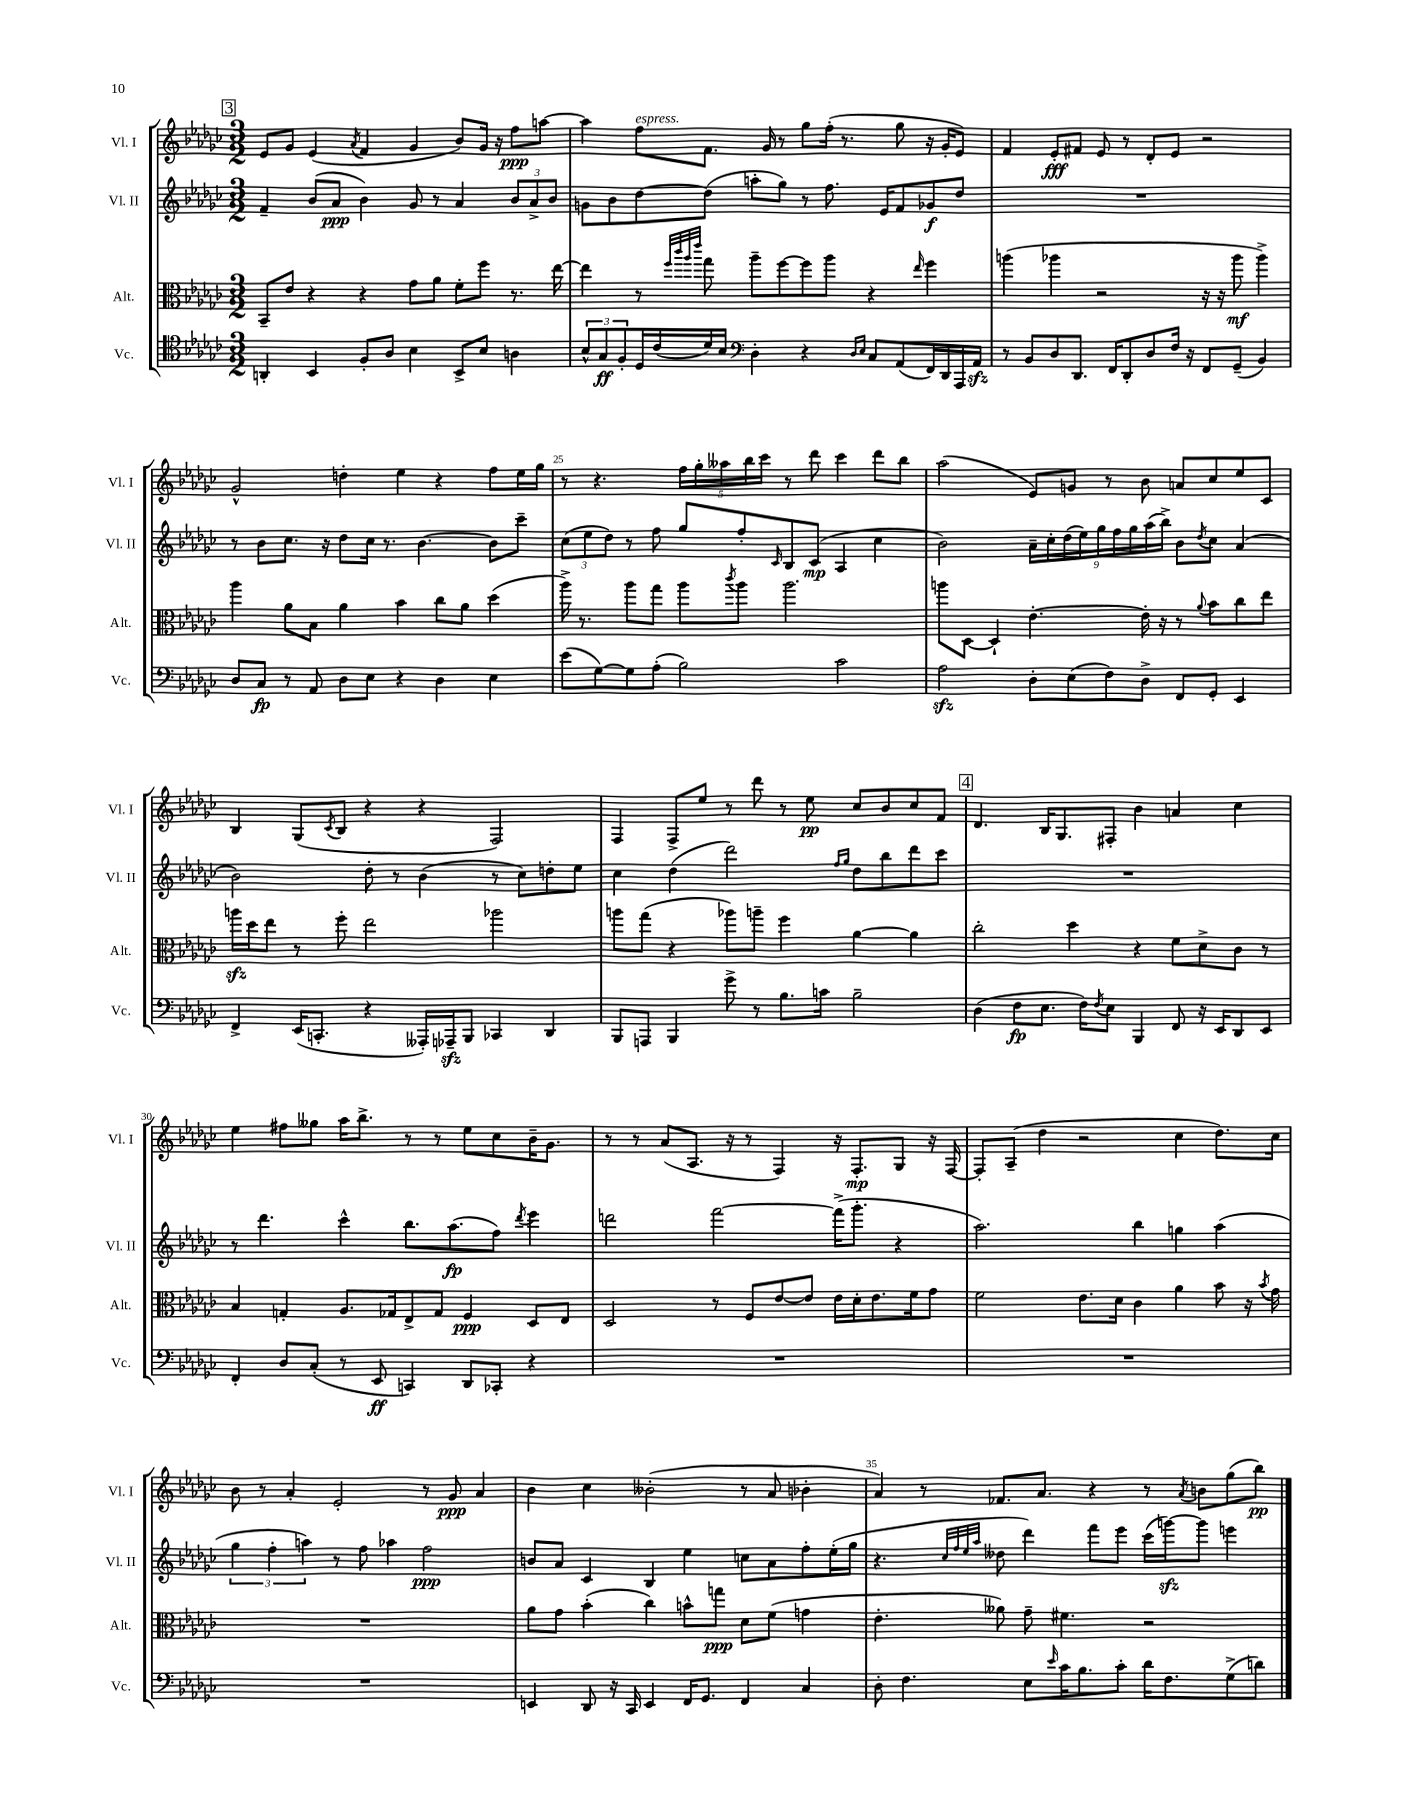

**kern	**kern	**kern	**kern
*staff4	*staff3	*staff2	*staff1
*clefC4	*clefC3	*clefG2	*clefG2
*k[b-e-a-d-g-c-]	*k[b-e-a-d-g-c-]	*k[b-e-a-d-g-c-]	*k[b-e-a-d-g-c-]
*M3/2	*M3/2	*M3/2	*M3/2
4AA'/	8BB-~/L	4f~/	8e-/L
.	8e-/J	.	8g-/J
4BB-/	4r	(8b-/L	(4e-/
.	.	8a-/J	.
.	.	.	8qa-/
8F'/L	4r	4b-\)	4f/
8A-/J	.	.	.
4B-\	8g-\L	8g-/	4g-/
.	8a-\J	8r	.
8BB-^/L	8f'\L	4a-/	8b-/L)
8B-/J	8ff\J	.	16g-/Jk
.	.	.	16r
4A\	8.r	12b-/L	8ff\L
.	.	12a-^/	.
.	.	.	[8aa\J
.	.	12b-/J	.
.	[16ee-\	.	.
=	=	=	=
12B-^^/L	4ee-\]	8g\L	4aa\]
12G-/	.	.	.
.	.	8b-\	.
12F'/	.	.	.
16D-/L	8r	[8dd-\	8ff\L
(16c-/	.	.	.
.	32qqff/LLL	.	.
.	32qqccc-/	.	.
.	32qqaa-/	.	.
.	32qqeee-/JJJ	.	.
16d-/)	8gg-\	(8dd-\]J	8.f\J
16B-/JJ	.	.	.
*clefF4	*	*	*
4D-'\	8aa-~\L	8aa'\L	.
.	.	.	16g-/
.	[8ff\	8gg-\J)	8r
4r	8ff\]	8r	8gg-\L
.	8aa-\J	8.ff\	(16ff'\Jk
.	.	.	8.r
16qqD-/LL	.	.	.
16qqE-/JJ	.	.	.
8C-/L	4r	.	.
.	.	16e-/LK	.
(8AA-/	.	8f/	8gg-\
.	16qqee-/	.	.
16FF/L)	4ff\	8g-/	16r
16DD-/	.	.	16g-'/LK
16AAA-/	.	8dd-/J	8e-/J)
16AA-/JJ	.	.	.
=	=	=	=
8r	(4aa\	1.r	4f/
8BB-/L	.	.	.
8D-/	4aa-\	.	8e-'/L
8.DD-/J	.	.	8f#/J
.	2r	.	8e-/
16FF/LK	.	.	.
8DD-'/	.	.	8r
8D-/	.	.	8d-'/L
16F/Jk	.	.	8e-/J
16r	.	.	.
8FF/L	16r	.	2r
.	16r	.	.
(8GG-~/J	8aa-\	.	.
4BB-/)	4aa-^\)	.	.
=	=	=	=
8D-/L	4aa-\	8r	2g-^^/
8C-/J	.	8b-\L	.
8r	8a-\L	8.cc-\J	.
8AA-/	8B-\J	.	.
.	.	16r	.
8D-\L	4a-\	8dd-\L	4dd'\
8E-\J	.	16cc-\Jk	.
.	.	8.r	.
4r	4b-\	.	4ee-\
.	.	[4.b-\	.
4D-\	8cc-\L	.	4r
.	8a-\J	.	.
4E-\	(4dd-\	8b-\]L	8ff\L
.	.	8ccc-~\J	16ee-\L
.	.	.	16gg-\JJ
=	=	=	=
(8e-\L	16aa-^\)	(12cc-\L	8r
.	8.r	.	.
.	.	12ee-\	.
[8G-\)	.	.	4.r
.	.	12dd-\J)	.
8G-\]	8aa-\L	8r	.
(8A-'\J	8gg-\J	8ff\	.
2B-\)	8aa-\L	8gg-/L	20ff\LL
.	.	.	20gg-'\
.	.	.	20aa--\
.	8qccc-/	.	.
.	8aa-\J	8ff'/	.
.	.	.	20bb-\
.	.	.	20ccc-\JJ
.	.	16qqc-/	.
.	2.aa-\	8B-/	8r
.	.	(8c-/J	8ddd-\
2c-\	.	4A-/	4ccc-\
.	.	4cc-\	8ddd-\L
.	.	.	8bb-\J
=	=	=	=
2A-\	8aa\L	2b-\)	(2aa-\
.	[8D-\J	.	.
.	4D-`/]	.	.
8D-'\L	[4.e-'\	18a-~\LL	8e-/L)
.	.	18cc-'\	.
.	.	(18dd-\	.
(8E-\	.	.	8g/J
.	.	18ee-\)	.
.	.	18gg-\	.
8F\)	.	.	8r
.	.	18ff\	.
.	.	18gg-\	.
8D-^\J	16e-'\]	.	8b-\
.	.	(18aa-\	.
.	16r	.	.
.	.	18bb-^\JJ)	.
8FF/L	8r	8b-\L	8a/L
.	8qqa-/	8qdd-/	.
8GG-'/J	8b-\L	8cc-\J	8cc-/
4EE-/	8cc-\	(4a-/	8ee-/
.	8ee-\J	.	8c-/J
=	=	=	=
4FF^/	16aa\LL	2b-\)	4B-/
.	16dd-\J	.	.
.	8ee-\J	.	.
(16EE-/LK	8r	.	(8G-/L
8.CC'/J	.	.	.
.	.	.	8qc-/
.	8ff'\	.	8B-/J
4r	2ee-\	8dd-'\	4r
.	.	8r	.
16AAA--'/LL)	.	(4b-\	4r
16AAA-~/J	.	.	.
8BBB-/J	.	.	.
4CC-/	2aa-\	8r	2F/)
.	.	8cc-\L)	.
4DD-/	.	8dd'\	.
.	.	8ee-\J	.
=	=	=	=
8BBB-/L	8aa\L	4cc-\	4F/
8AAA/J	(8gg-\J	.	.
4BBB-/	4r	(4dd-\	8F^/L
.	.	.	8ee-/J
8g-^\	8aa-\L)	2ddd-\)	8r
8r	8aa~\J	.	8ddd-\
8.B-\L	4ff\	.	8r
.	.	.	8ee-\
16c\Jk	.	.	.
.	.	16qqff/LL	.
.	.	16qqgg-/JJ	.
2B-~\	[4a-\	8dd-\L	8cc-/L
.	.	8bb-\	8b-/
.	4a-\]	8ddd-\	8cc-/
.	.	8ccc-\J	8f/J
=	=	=	=
(4D-\	2cc-'\	1.r	4.d-/
8F\L	.	.	.
8.E-\J	.	.	16B-/LK
.	.	.	8.G-/
.	4dd-\	.	.
16F\LK)	.	.	.
8qF/	.	.	.
8E-\J	.	.	8F#'/J
4BBB-/	4r	.	4b-\
8FF/	8f\L	.	4a/
16r	8d-^\	.	.
16EE-/LK	.	.	.
8DD-/	8c-\J	.	4cc-\
8EE-/J	8r	.	.
=	=	=	=
4FF'/	4B-/	8r	4ee-\
.	.	4.ddd-\	.
8D-/L	4G'/	.	8ff#\L
(8C-'/J	.	.	8gg--\J
8r	8.A-/L	4ccc-^^\	16aa-\LK
.	.	.	8.bb-^\J
8EE-/	.	.	.
.	16G-/k	.	.
4CC/)	8E-^/	8.bb-\L	8r
.	8G-/J	.	8r
.	.	(8.aa-\	.
8DD-/L	4F/	.	8ee-\L
8CC-'/J	.	8ff\J)	8cc-\
.	.	8qddd-/	.
4r	8D-/L	4eee-\	16b-~\K
.	.	.	8.g-\J
.	8E-/J	.	.
=	=	=	=
1.r	2D-/	2ddd\	8r
.	.	.	8r
.	.	.	(8a-/L
.	.	.	8.A-/J
.	8r	[2fff\	.
.	.	.	16r
.	8F/L	.	8r
.	[8e-/	.	4F/)
.	8e-/]J	.	.
.	16e-\LL	(16fff^\]LK	16r
.	16d-'\J	8.ggg-'\J	8.F'/L
.	8.e-\	.	.
.	.	4r	8G-/J
.	16f\k	.	.
.	8g-\J	.	16r
.	.	.	[16F/
=	=	=	=
1.r	2f\	2.aa-\)	8F'/]L
.	.	.	(8A-~/J
.	.	.	4dd-\
.	8.e-\L	.	2r
.	16d-\Jk	.	.
.	4c-\	4bb-\	.
.	4a-\	4gg\	4cc-\
.	8b-\	(4aa-\	8.dd-\L)
.	16r	.	.
.	8qb-/	.	.
.	16g-\	.	16cc-\Jk
=	=	=	=
1.r	1.r	6gg-\	8b-\
.	.	.	8r
.	.	6ff'\	.
.	.	.	4a-'/
.	.	6aa\)	.
.	.	8r	2e-'/
.	.	8ff\	.
.	.	4aa-\	.
.	.	2ff\	8r
.	.	.	8g-/
.	.	.	4a-/
=	=	=	=
4EE/	8a-\L	8b/L	4b-\
.	8g-\J	8a-/J	.
8DD-/	(4b-'\	4c-/	4cc-\
16r	.	.	.
16CC-/	.	.	.
4EE/	4cc-\)	4B-/	(2b--'\
16FF/LK	8b^^\L	4ee-\	.
8.GG-/J	.	.	.
.	8gg\J	.	.
4FF/	8d-\L	8cc\L	8r
.	(8f\J	8a-\	8a-/
4C-/	4g\	8ff'\	4b-'\
.	.	(16ee-'\L	.
.	.	16gg-\JJ	.
=	=	=	=
8D-'\	4.e-'\	4.r	4a-/)
4.F\	.	.	.
.	.	.	8r
.	.	32qqcc-/LLL	.
.	.	32qqff/	.
.	.	32qqee-/	.
.	.	32qqaa-/JJJ	.
.	8a--\)	8dd--\	8.f-/L
8E-\L	8g-~\	4ddd-\)	.
.	.	.	8.a-/J
16qqe-/	.	.	.
16c-\K	4.f#\	.	.
8.B-\	.	.	.
.	.	8fff\L	4r
8c-'\J	.	8eee-\J	.
16d-\LK	2r	(16ccc-\LL	8r
8.F\	.	[16ggg\J)	.
.	.	.	8qa-/
.	.	8ggg\]J	8b\L
(8G-^\	.	4eee\	(8gg-\
8d\J)	.	.	8bb-\J)
==	==	==	==
*-	*-	*-	*-
